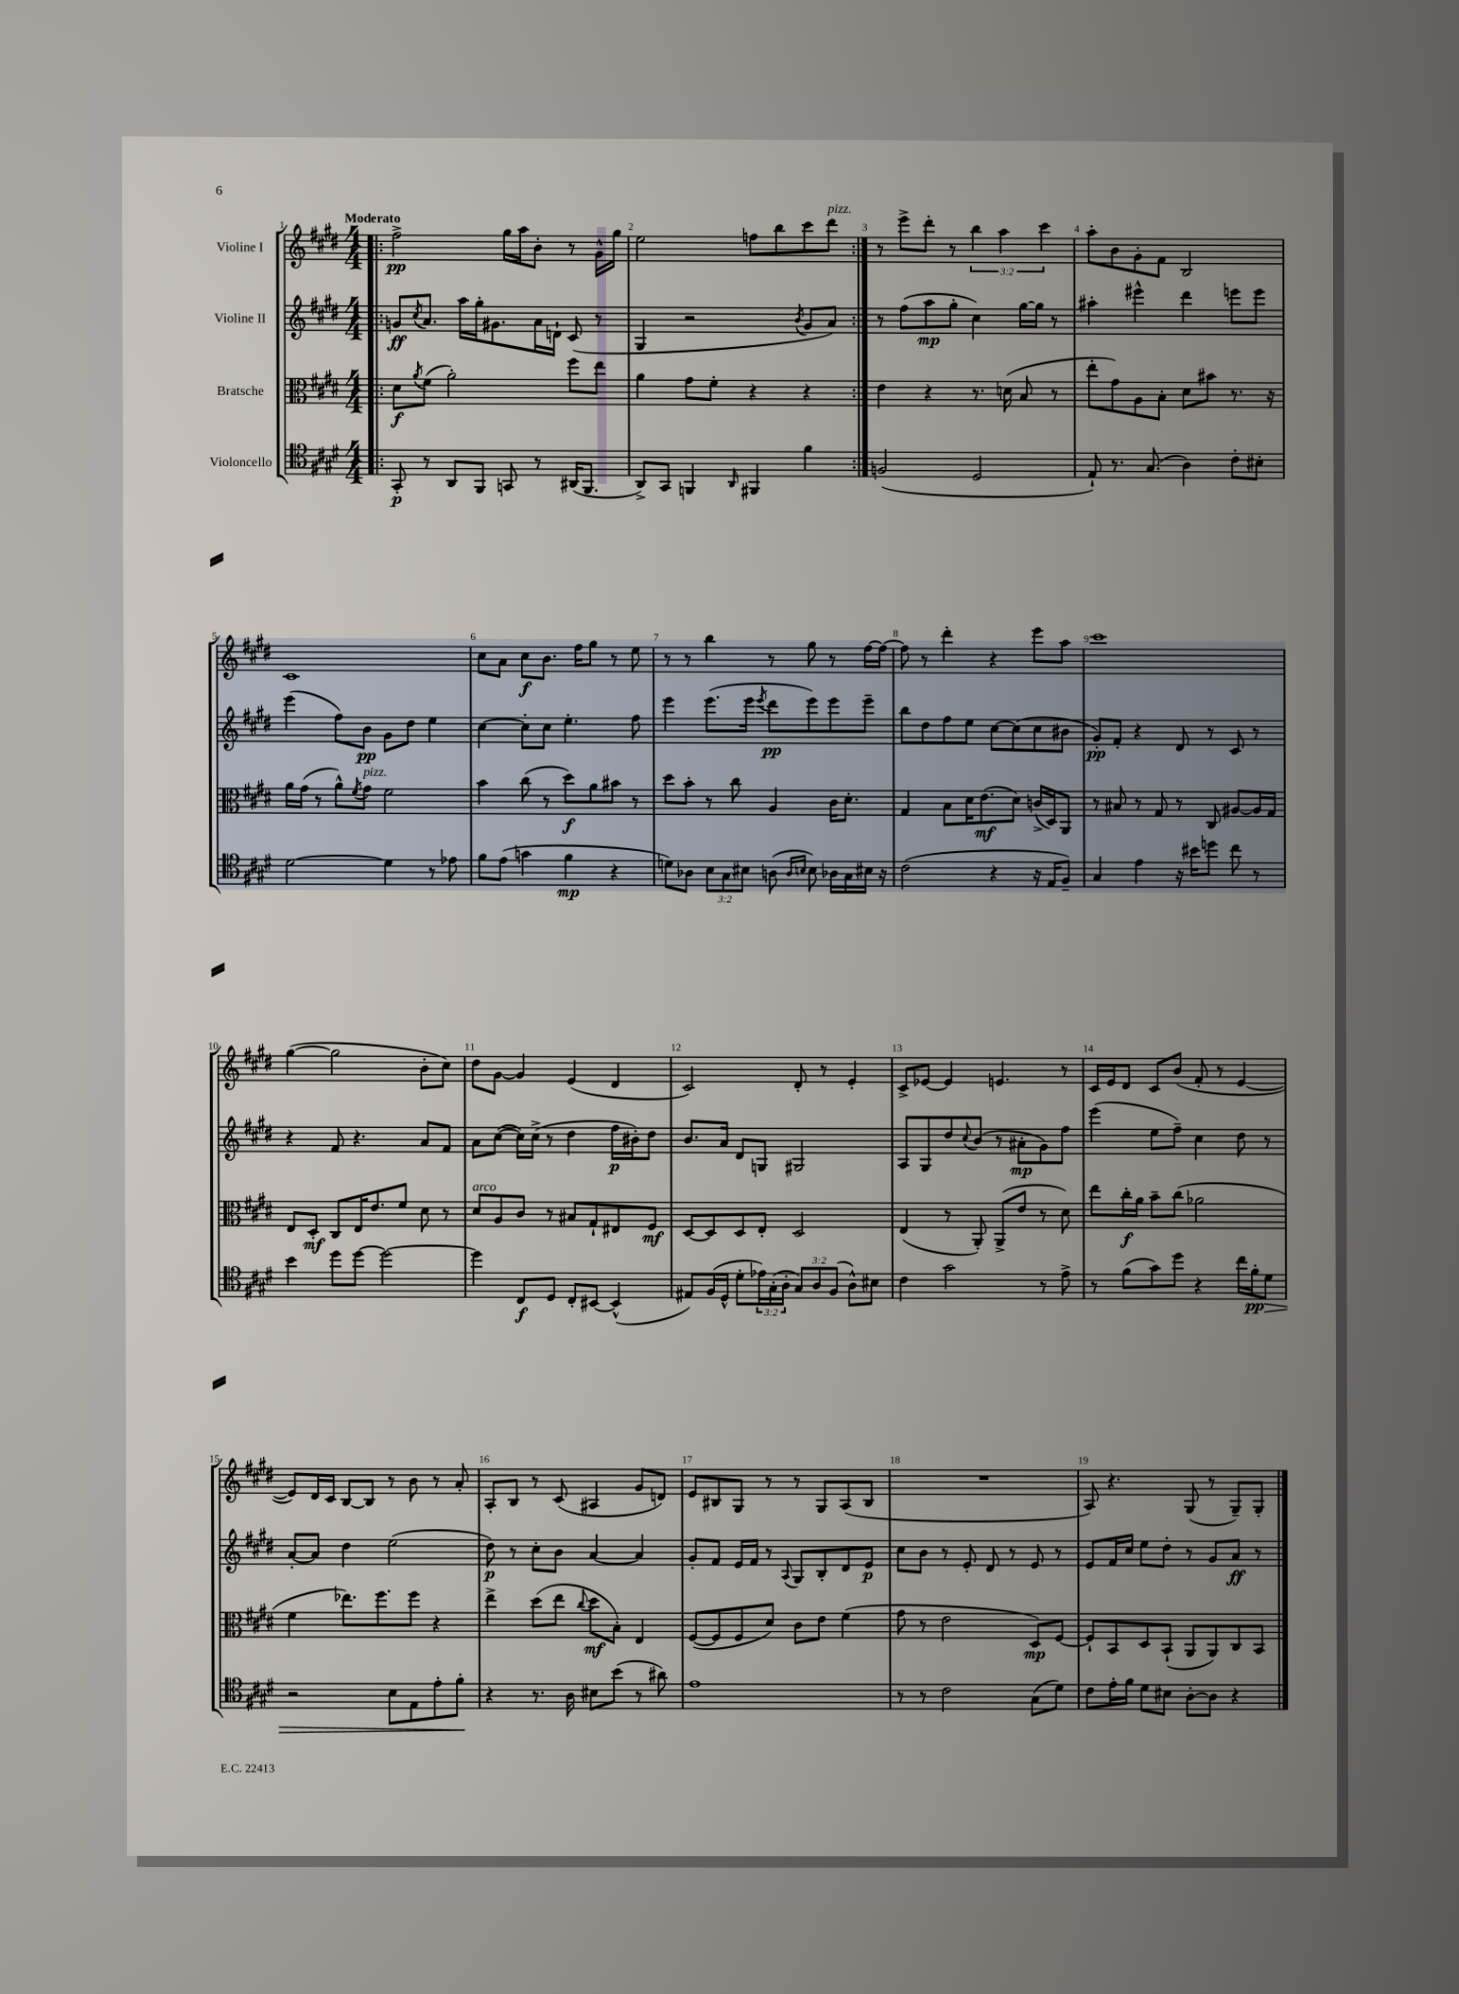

**kern	**dynam	**kern	**dynam	**kern	**dynam	**kern	**dynam
*part4	*part4	*part3	*part3	*part2	*part2	*part1	*part1
*staff4	*staff4	*staff3	*staff3	*staff2	*staff2	*staff1	*staff1
*I"Violoncello	*	*I"Bratsche	*	*I"Violine II	*	*I"Violine I	*
*clefC4	*	*clefC3	*	*clefG2	*	*clefG2	*
*k[f#c#g#d#]	*	*k[f#c#g#d#]	*	*k[f#c#g#d#]	*	*k[f#c#g#d#]	*
*M4/4	*	*M4/4	*	*M4/4	*	*M4/4	*
=1!|:	=1!|:	=1!|:	=1!|:	=1!|:	=1!|:	=1!|:	=1!|:
!	!	!	!	!	!	!LO:TX:a:B:t=Moderato	!
8GG#'/	p	8d#\L	f	8gn/L	ff	2ff#^\	pp
.	.	8qa/	.	8qcc#/	.	.	.
8r	.	(8f#\J	.	8.a/J	.	.	.
8AA/L	.	2a'\)	.	.	.	.	.
.	.	.	.	16aa\LL	.	.	.
8FF#/J	.	.	.	16gg#'\J	.	.	.
.	.	.	.	8.g#X\	.	.	.
8GGn/	.	.	.	.	.	16gg#\LL	.
.	.	.	.	.	.	16aa\J	.
8r	.	.	.	16a\L	.	8b'\J	.
.	.	.	.	16dn`\JJ	.	.	.
(16AA#X/KL	.	8ff#\L	.	(8c#/	.	8r	.
8.FF#/J	.	.	.	.	.	.	.
.	.	8ee\J	.	8r	.	16g#^^\LL	.
.	.	.	.	.	.	16gg#\JJ	.
=2	=2	=2	=2	=2	=2	=2	=2
8AA^/L)	.	4a\	.	4G#/	.	2ee\	.
8GG#/J	.	.	.	.	.	.	.
4FFn/	.	8g#\L	.	2r	.	.	.
.	.	8f#'\J	.	.	.	.	.
16qqAA/	.	.	.	.	.	.	.
4FF#X/	.	4r	.	.	.	8ffn\L	.
.	.	.	.	.	.	8bb\	.
.	.	.	.	8qb/	.	.	.
4f#\	.	4r	.	8g#/L	.	8ccc#\	.
!	!	!	!	!	!	!LO:TX:a:i:t=pizz.	!
.	.	.	.	8a/J)	.	8ddd#\J	.
=3:|!	=3:|!	=3:|!	=3:|!	=3:|!	=3:|!	=3:|!	=3:|!
(2Fn/	.	4e\	.	8r	.	8r	.
.	.	.	.	(8ff#\L	.	8eee^\L	.
.	.	4r	.	8aa\	mp	8ddd#'\J	.
.	.	.	.	8gg#'\J	.	8r	.
2D#/	.	8.r	.	4cc#\)	.	6bb\	.
.	.	.	.	.	.	6aa\	.
.	.	(16dn\	.	.	.	.	.
.	.	8B/	.	[16gg#\LL	.	.	.
.	.	.	.	16gg#\JJ]	.	.	.
.	.	.	.	.	.	6ccc#\	.
.	.	8r	.	8r	.	.	.
=4	=4	=4	=4	=4	=4	=4	=4
8E`/)	.	8ee'\L	.	4aa#X'\	.	8aa'\L	.
8.r	.	8g#\)	.	.	.	8b\	.
.	.	8A\	.	4eee#X^^\	.	8g#'\	.
(8.G#/	.	.	.	.	.	.	.
.	.	8B'\J	.	.	.	8f#\J	.
4A\)	.	8d#\L	.	4ddd#\	.	2B/	.
.	.	8b#X\J	.	.	.	.	.
8c#'\L	.	8.r	.	8eeen\L	.	.	.
8B#X'\J	.	.	.	8eee\J	.	.	.
.	.	16r	.	.	.	.	.
!!LO:LB:g=z
=5	=5	=5	=5	=5	=5	=5	=5
[2d#\	.	16a\LL	.	(4eee\	.	1c#	.
.	.	(16g#\JJ	.	.	.	.	.
.	.	8r	.	.	.	.	.
.	.	8a^^\L)	.	8ff#\L)	.	.	.
.	.	8qf#/	.	.	.	.	.
!	!	!LO:TX:a:i:t=pizz.	!	!	!	!	!
.	.	8g#\J	.	8b\J	pp	.	.
4d#\]	.	2f#\	.	8g#\L	.	.	.
.	.	.	.	8dd#\J	.	.	.
8r	.	.	.	4ee\	.	.	.
8e-X\	.	.	.	.	.	.	.
=6	=6	=6	=6	=6	=6	=6	=6
8f#\L	.	4b\	.	[4cc#\	.	8cc#\L	.
(8e\J	.	.	.	.	.	8a\J	.
4gn\	.	(8cc#\	.	8cc#'\L]	.	8cc#\L	f
.	.	8r	.	8cc#\J	.	8.b\J	.
4f#\	mp	8dd#\L)	f	4.ee'\	.	.	.
.	.	.	.	.	.	16ff#\KL	.
.	.	8a\	.	.	.	8gg#\J	.
4r	.	8b#X\J	.	.	.	8r	.
.	.	8r	.	8ff#\	.	8ee\	.
=7	=7	=7	=7	=7	=7	=7	=7
8dn\L)	.	8dd#\L	.	4eee\	.	8r	.
8A-X\J	.	8b'\J	.	.	.	8r	.
12B\L	.	8r	.	(8.eee\L	.	4bb\	.
12G#\	.	.	.	.	.	.	.
.	.	8cc#\	.	.	.	.	.
12B#X\J	.	.	.	.	.	.	.
.	.	.	.	16eee\Jk	.	.	.
.	.	.	.	8qeee/	.	.	.
(8An\	.	4A/	.	8ddd#\L	pp	8r	.
16qqA/LL	.	.	.	.	.	.	.
16qqBn/JJ	.	.	.	.	.	.	.
8B\)	.	.	.	8eee\)	.	8gg#\	.
16A-X\LL	.	16c#\KL	.	8eee\	.	8r	.
16G#\	.	8.d#'\J	.	.	.	.	.
16B#X\JJ	.	.	.	8eee~\J	.	[16ff#\LL	.
16r	.	.	.	.	.	16ff#\JJ_	.
=8	=8	=8	=8	=8	=8	=8	=8
(2c#\	.	4G#/	.	8bb\L	.	8ff#\]	.
.	.	.	.	8dd#\	.	8r	.
.	.	8B\L	.	8ff#\	.	4ddd#'\	.
.	.	16d#\K	.	8ee\J	.	.	.
.	.	(8.e\	mf	.	.	.	.
4r	.	.	.	[8cc#\L	.	4r	.
.	.	8d#\J)	.	(8cc#\]	.	.	.
16r	.	(16cn^/LL	.	8cc#\	.	8eee\L	.
16E/KL	.	16D#/J)	.	.	.	.	.
8F#~/J)	.	8AA/J	.	8b#X\J	.	8aa\J	.
=9	=9	=9	=9	=9	=9	=9	=9
4G#/	.	8r	.	8g#'/L)	pp	1ccc#	.
.	.	8B#X/	.	8f#'/J	.	.	.
4e\	.	8r	.	4r	.	.	.
.	.	8G#/	.	.	.	.	.
16r	.	8r	.	8d#/	.	.	.
16b#X\KL	.	.	.	.	.	.	.
8ddn\J	.	8C#/	.	8r	.	.	.
8cc#\	.	[8A#X/L	.	8c#/	.	.	.
8r	.	16A#/L]	.	8r	.	.	.
.	.	16G#/JJ	.	.	.	.	.
!!LO:LB:g=z
=10	=10	=10	=10	=10	=10	=10	=10
4b\	.	8E/L	.	4r	.	([4gg#\	.
.	.	8D#'/J	mf	.	.	.	.
8dd#\L	.	8C#/L	.	8f#/	.	2gg#\]	.
[8dd#\J	.	16E/K	.	4.r	.	.	.
.	.	8.e/	.	.	.	.	.
2dd#\_	.	.	.	.	.	.	.
.	.	8f#/J	.	.	.	.	.
.	.	8d#\	.	8a/L	.	8b'\L	.
.	.	8r	.	8f#/J	.	8cc#\J)	.
=11	=11	=11	=11	=11	=11	=11	=11
!	!	!LO:TX:a:i:t=arco	!	!	!	!	!
4dd#\]	.	8d#/L	.	8a\L	.	8dd#\L	.
.	.	8A/	.	([8cc#\J	.	[8g#\J	.
8C#/L	f	8c#/J	.	16cc#\LL])	.	4g#/]	.
.	.	.	.	(16cc#^\JJ	.	.	.
8D#/J	.	8r	.	8r	.	.	.
8C#'/L	.	8B#X/L	.	4dd#\	.	(4e/	.
[8BB#X/J	.	8G#`/	.	.	.	.	.
(4BB#^^/]	.	8E#X/	.	16ff#\LL	p	4d#/	.
.	.	.	.	16b#X'\J)	.	.	.
.	.	8F#/J	mf	8dd#\J	.	.	.
=12	=12	=12	=12	=12	=12	=12	=12
8E#X/L)	.	[8D#/L	.	8.b/L	.	2c#/)	.
(16F#/L	.	8D#/]	.	.	.	.	.
16D#^^/JJ	.	.	.	16a/Jk	.	.	.
8d#'\L	.	8D#/	.	8d#/L	.	.	.
24e-X\L)	.	8E'/J	.	8Gn/J	.	.	.
(24G#'\	.	.	.	.	.	.	.
24A'\JJ	.	.	.	.	.	.	.
12G#/L)	.	2D#/	.	2G#X/	.	8d#'/	.
12A/	.	.	.	.	.	.	.
.	.	.	.	.	.	8r	.
(12F#/J	.	.	.	.	.	.	.
8A^^\L)	.	.	.	.	.	4e'/	.
8B#X\J	.	.	.	.	.	.	.
=13	=13	=13	=13	=13	=13	=13	=13
4c#\	.	(4E/	.	8A/L	.	8c#^/L	.
.	.	.	.	8G#/	.	[8e-X/J	.
2g#\	.	8r	.	8dd#/	.	4e-/]	.
.	.	.	.	8qqcc#/	.	.	.
.	.	8AA'/)	.	(8b/J	.	.	.
.	.	(8AA^/L	.	8r	.	4.en/	.
.	.	8e/J	.	8a#X'\L	mp	.	.
8r	.	8r	.	8g#\)	.	.	.
8e^\	.	8d#\)	.	8ff#\J	.	8r	.
=14	=14	=14	=14	=14	=14	=14	=14
8r	.	8ee\L	.	(4eee\	.	16c#/LL	.
.	.	.	.	.	.	16e/J	.
(8f#\L	.	16cc#'\L	f	.	.	8d#/J	.
.	.	16a\JJ	.	.	.	.	.
8g#\)	.	8b~\L	.	8ee\L	.	8c#/L	.
8dd#\J	.	(8cc#\J	.	8ff#~\J)	.	(8b/J	.
4r	.	2a-X\	.	4cc#\	.	8f#'/	.
.	.	.	.	.	.	8r	.
16cc#\LL	.	.	.	8dd#\	.	[4e/	.
16f#'\J	pp	.	.	.	.	.	.
!	!LO:HP:b	!	!	!	!	!	!
8d#\J	>	.	.	8r	.	.	.
!!LO:LB:g=z
=15	=15	=15	=15	=15	=15	=15	=15
2r	.	4f#\	.	[8a'/L	.	8e/L])	.
.	.	.	.	8a/J]	.	16d#/L	.
.	.	.	.	.	.	16c#/JJ	.
.	.	8.ee-X\L)	.	4dd#\	.	[8B/L	.
.	.	.	.	.	.	8B/J]	.
.	.	8.ff#\	.	.	.	.	.
8B\L	.	.	.	(2ee\	.	8r	.
8E\	.	8ff#\J	.	.	.	8b\	.
8e'\	.	4r	.	.	.	8r	.
8f#'\J	.	.	.	.	.	8a'/	.
.	]	.	.	.	.	.	.
=16	=16	=16	=16	=16	=16	=16	=16
4r	.	4ee^\	.	8dd#\)	p	8A'/L	.
.	.	.	.	8r	.	8B/J	.
8.r	.	(8dd#\L	.	8cc#'\L	.	8r	.
.	.	8ee\J	.	8b\J	.	(8c#/	.
16A\	.	.	.	.	.	.	.
.	.	8qqcc#/	.	.	.	.	.
8B#X\L	.	8dd#\L	mf	[4a/	.	4A#X/	.
(8b\J	.	8B'\J)	.	.	.	.	.
8r	.	4E/	.	4a/]	.	8g#/L	.
8a#X\)	.	.	.	.	.	8dn/J)	.
=17	=17	=17	=17	=17	=17	=17	=17
1e	.	([8F#/L	.	8g#'/L	.	8e/L	.
.	.	8F#/]	.	8f#/J	.	8B#X/	.
.	.	8F#/	.	16e/LL	.	8G#/J	.
.	.	.	.	16f#/JJ	.	.	.
.	.	8d#/J)	.	8r	.	8r	.
.	.	.	.	8qqA/	.	.	.
.	.	8c#\L	.	8G#/L	.	8r	.
.	.	8e\J	.	8B'/	.	8G#/L	.
.	.	(4f#\	.	8d#/	.	(8A/	.
.	.	.	.	8e/J	p	8B#/J	.
=18	=18	=18	=18	=18	=18	=18	=18
8r	.	8g#\	.	8cc#\L	.	1r	.
8r	.	8r	.	8b\J	.	.	.
2c#\	.	2e\	.	8r	.	.	.
.	.	.	.	8e'/	.	.	.
.	.	.	.	8d#/	.	.	.
.	.	.	.	8r	.	.	.
(8G#\L	.	8D#/L)	mp	8e/	.	.	.
8d#\J)	.	[8F#/J	.	8r	.	.	.
=19	=19	=19	=19	=19	=19	=19	=19
8c#\L	.	8F#`/L]	.	8e/L	.	8A/)	.
16e'\L	.	8BB/	.	16f#/L	.	4.r	.
16f#\JJ	.	.	.	16cc#/JJ	.	.	.
8d#\L	.	8D#/	.	8ee\L	.	.	.
8B#X\J	.	(8BB`/J	.	8dd#'\J	.	.	.
[8A'\L	.	8AA/L	.	8r	.	(8G#/	.
8A\J]	.	8AA/)	.	8g#/L	.	8r	.
4r	.	8C#/	.	8a/J	ff	8G#~/L)	.
.	.	8BB/J	.	8r	.	8G#'/J	.
==	==	==	==	==	==	==	==
*-	*-	*-	*-	*-	*-	*-	*-
